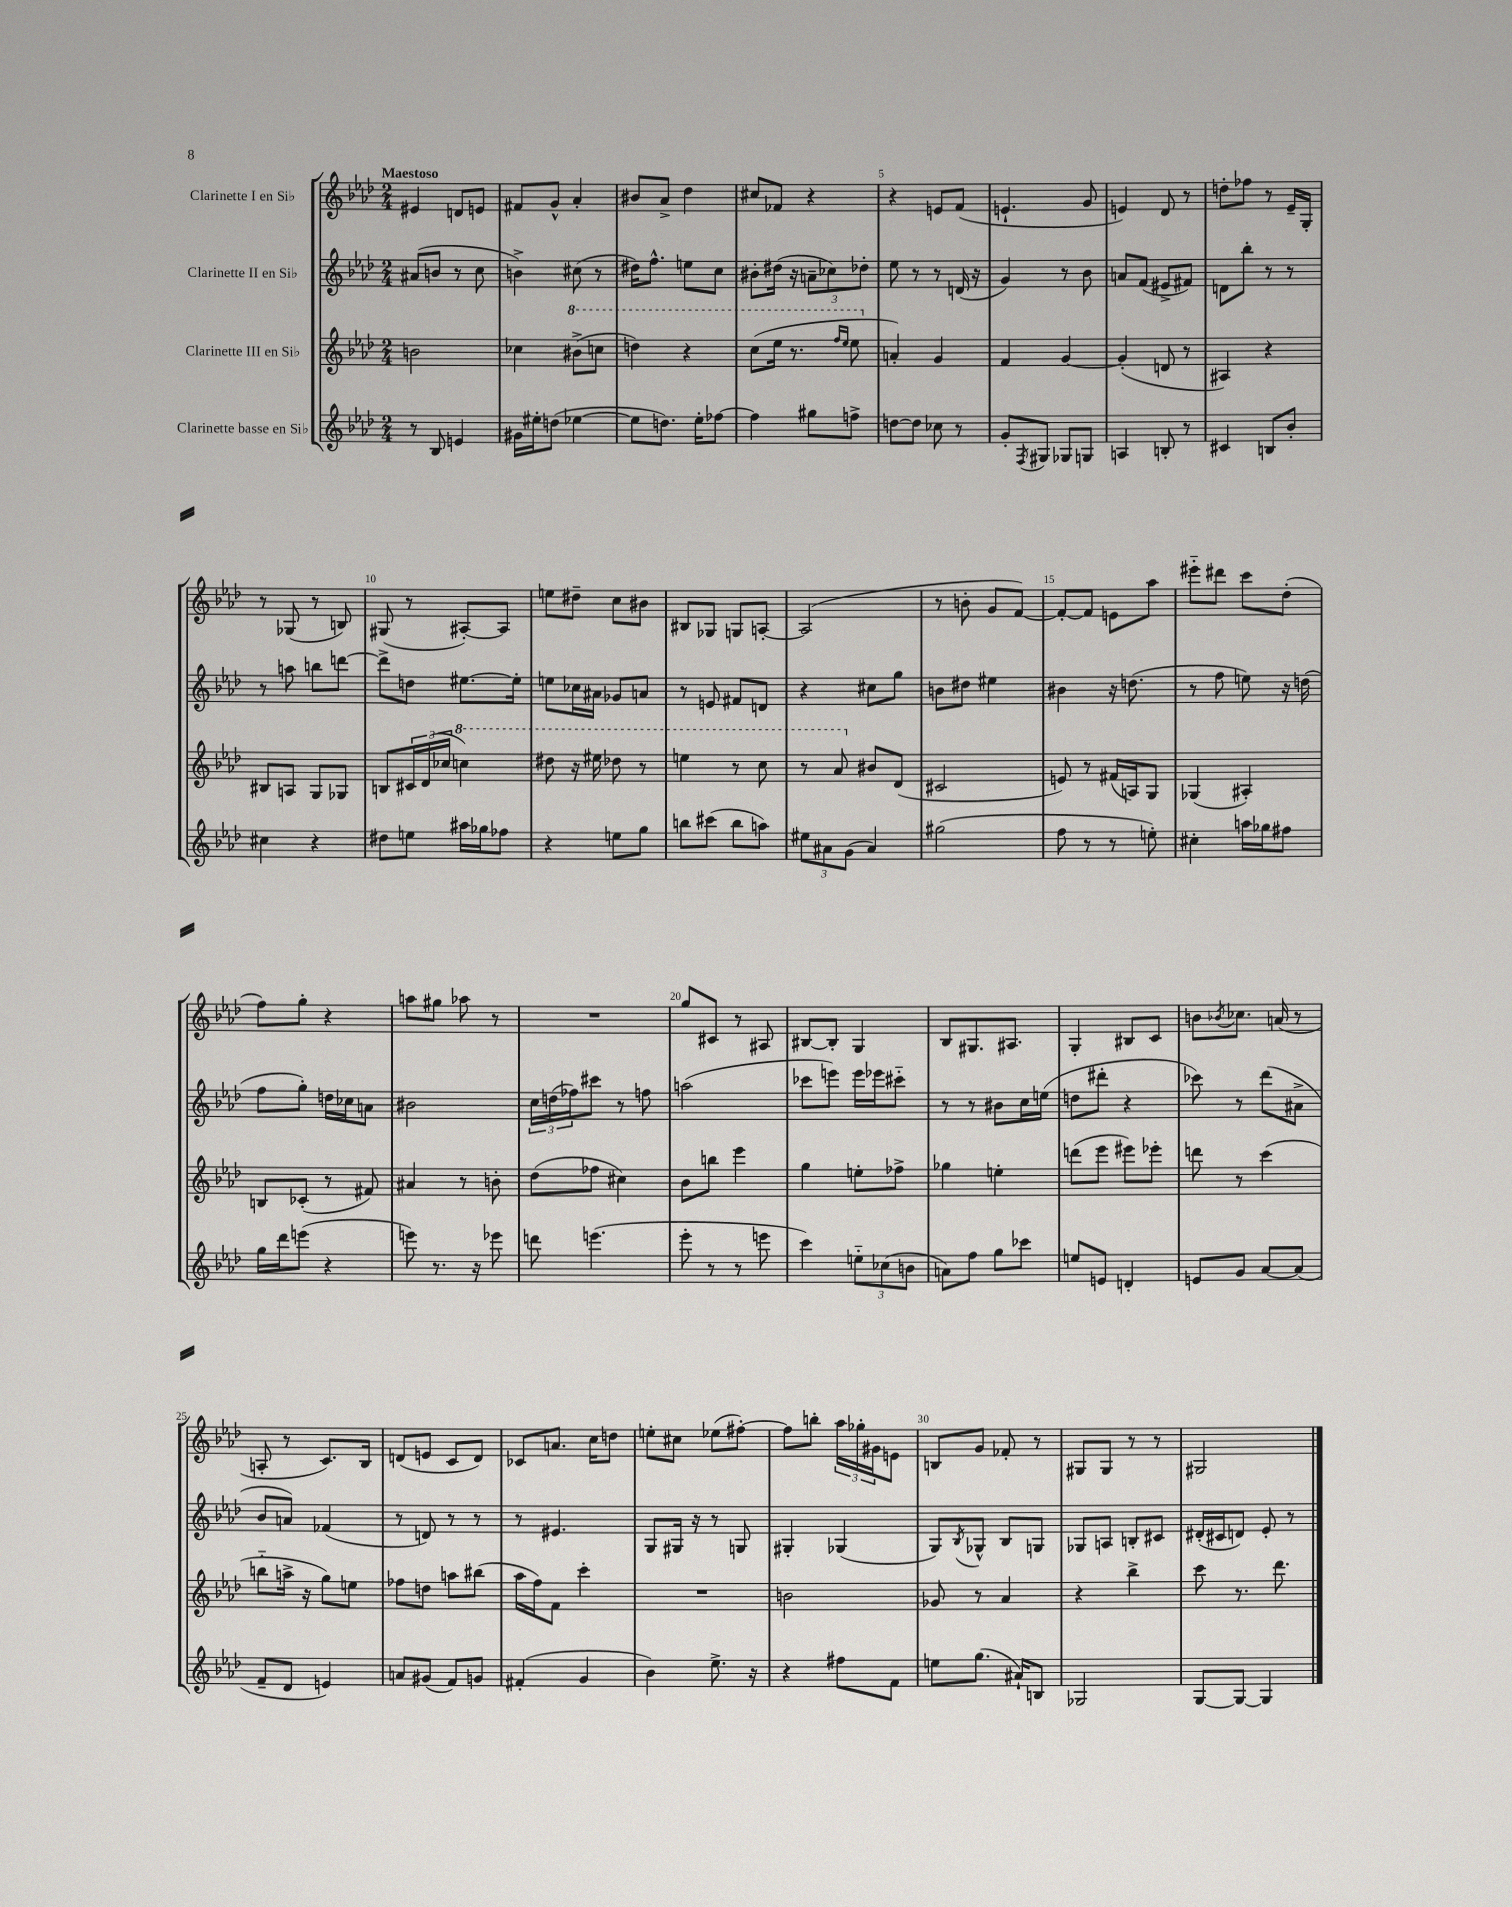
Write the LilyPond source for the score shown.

<<
\new StaffGroup <<
\new Staff = "s0" \with { instrumentName = "Clarinette I en Sib" } {
    \clef treble \key aes \major \numericTimeSignature \time 2/4 \tempo "Maestoso"
    eis'4 d'8 e'8 |
    fis'8 g'8-^ aes'4-. |
    bis'8 aes'8-> des''4 |
    cis''8 fes'8 r4 |
    r4 e'8 f'8( |
    e'4.-! g'8 |
    e'4) des'8 r8 |
    d''8-. fes''8 r8 ees'16-- g16-. |
    r8 ges8( r8 b8) |
    gis8( r8 ais8~-.) ais8 |
    e''8 dis''8-- c''8 bis'8 |
    bis8 ges8 g8 a8~-. |
    a2( |
    r8 b'8-. g'8 f'8~) |
    f'8~-. f'8 e'8 aes''8 |
    eis'''8-_ dis'''8 c'''8 des''8-.( |
    f''8) g''8-. r4 |
    a''8 gis''8 aes''8 r8 |
    R2 |
    g''8 cis'8 r8 ais8 |
    bis8~ bis8-. g4 |
    bes8 gis8. ais8. |
    g4-. bis8 c'8 |
    b'8 \acciaccatura { bes'8 } ces''8. a'16( r8 |
    a8-. r8 c'8.) bes16 |
    d'8( e'8 c'8 d'8) |
    ces'8 a'8. c''16 d''8 |
    e''8-. cis''8 ees''8( fis''8~-.) |
    fis''8 b''8-. \tuplet 3/2 { aes''16 ges''16-. gis'16 } e'8 |
    b8 g'8 fes'8-. r8 |
    gis8 gis8 r8 r8 |
    gis2 \bar "|." |
}
\new Staff = "s1" \with { instrumentName = "Clarinette II en Sib" } {
    \clef treble \key aes \major \numericTimeSignature \time 2/4
    ais'8( b'8 r8 c''8 |
    b'4->) cis''8( r8 |
    dis''16) f''8.-^ e''8 c''8 |
    bis'8-. dis''16( r16 \tuplet 3/2 { a'8-- ces''8) des''8-. } |
    ees''8 r8 r8 d'16( r16 |
    g'4) r8 bes'8 |
    a'8 f'8( eis'8-> fis'8) |
    d'8 bes''8-. r8 r8 |
    r8 a''8 b''8 d'''8~ |
    d'''8-> d''8 eis''8.~ eis''16-. |
    e''8 ces''16 ais'16 ges'8 a'8 |
    r8 e'8 fis'8 d'8 |
    r4 cis''8 g''8 |
    b'8 dis''8 eis''4 |
    bis'4 r16 d''8.( |
    r8 f''8 e''8) r16 d''16( |
    f''8 g''8-.) d''16 ces''16 a'8 |
    bis'2 |
    \tuplet 3/2 { c''16 d''16( fes''16) } cis'''8 r8 f''8 |
    a''2( |
    ces'''8 e'''8) e'''16 ees'''16 cis'''8-_ |
    r8 r8 bis'8 c''16 e''16( |
    d''8 dis'''8-. r4 |
    ces'''8) r8 des'''8( ais'8-> |
    bes'8 a'8) fes'4( |
    r8 d'8) r8 r8 |
    r8 eis'4. |
    g8 gis16 r16 r8 g8 |
    gis4-. ges4( |
    g8) \acciaccatura { bes8 } ges8-^ bes8 g8 |
    ges8 a8 b8-. cis'8 |
    dis'16-.( cis'16 d'8) ees'8-. r8 \bar "|." |
}
\new Staff = "s2" \with { instrumentName = "Clarinette III en Sib" } {
    \clef treble \key aes \major \numericTimeSignature \time 2/4
    b'2 |
    ces''4 \ottava #1 bis''8->( c'''!8 |
    d'''4) r4 |
    c'''8( ees'''16 r8. \grace { f'''16 ees'''16 } ees'''8 \ottava #0 |
    a'4-.) g'4 |
    f'4 g'4~ |
    g'4-.( d'8 r8 |
    ais4) r4 |
    bis8 a8 g8 ges8 |
    b8 \tuplet 3/2 { cis'16 des'16( ces''16 } \ottava #1 c'''!4) |
    dis'''8 r16 eis'''16 des'''8 r8 |
    e'''4 r8 c'''8 |
    r8 aes''8 \ottava #0 bis'8 des'8( |
    cis'2 |
    e'8) r8 fis'16( a16) g8 |
    ges4( ais4-.) |
    b8 ces'8-.( r8 fis'8) |
    ais'4 r8 b'8-. |
    des''8( fes''8 cis''4) |
    bes'8 b''8 ees'''4 |
    g''4 e''8-. fes''8-> |
    ges''4 e''4-. |
    d'''8( ees'''8 eis'''8) ees'''8-. |
    d'''8 r8 c'''4( |
    b''8-_ a''16-> r16 g''8) e''8 |
    fes''8 d''8 a''8 bis''8( |
    aes''16 f''16) f'8 c'''4-. |
    R2 |
    b'2 |
    ges'8 r8 aes'4 |
    r4 bes''4-> |
    c'''8 r8. des'''8. \bar "|." |
}
\new Staff = "s3" \with { instrumentName = "Clarinette basse en Sib" } {
    \clef treble \key aes \major \numericTimeSignature \time 2/4
    r8 bes8 e'4 |
    gis'16 eis''16-. d''8( ees''4~ |
    ees''8 d''8.) ees''16-. fes''8~ |
    fes''4 gis''8 f''8-> |
    d''8~ d''8 ces''8 r8 |
    g'8-. \acciaccatura { f8 } gis8 ges8 g8 |
    a4 b8-. r8 |
    cis'4 b8 bes'8-. |
    cis''4 r4 |
    dis''8 e''8 ais''16 ges''16 fes''8 |
    r4 e''8 g''8 |
    b''8 cis'''8( b''8 a''8) |
    \tuplet 3/2 { eis''8 ais'8 g'8( } ais'4) |
    gis''2( |
    f''8 r8 r8 e''8-.) |
    cis''4-. a''16 ges''16 fis''8 |
    g''16 des'''16 e'''8( r4 |
    e'''8) r8. r16 ees'''8 |
    d'''8 e'''4.( |
    ees'''8-. r8 r8 e'''8 |
    c'''4) \tuplet 3/2 { e''8-_ ces''8( b'8 } |
    a'8) f''8 g''8 ces'''8 |
    e''8 e'8 d'4-. |
    e'8 g'8 aes'8~ aes'8( |
    f'8-- des'8 e'4) |
    a'8 gis'8( f'8) g'8 |
    fis'4-.( g'4 |
    bes'4) ees''8.-> r16 |
    r4 fis''8 f'8 |
    e''8 g''8.( ais'16-!) b8 |
    ges2 |
    g8~ g8~ g4 \bar "|." |
}
>>
>>
\layout { \context { \Score \override BarNumber.break-visibility = ##(#f #t #t) barNumberVisibility = #(every-nth-bar-number-visible 5) } }
